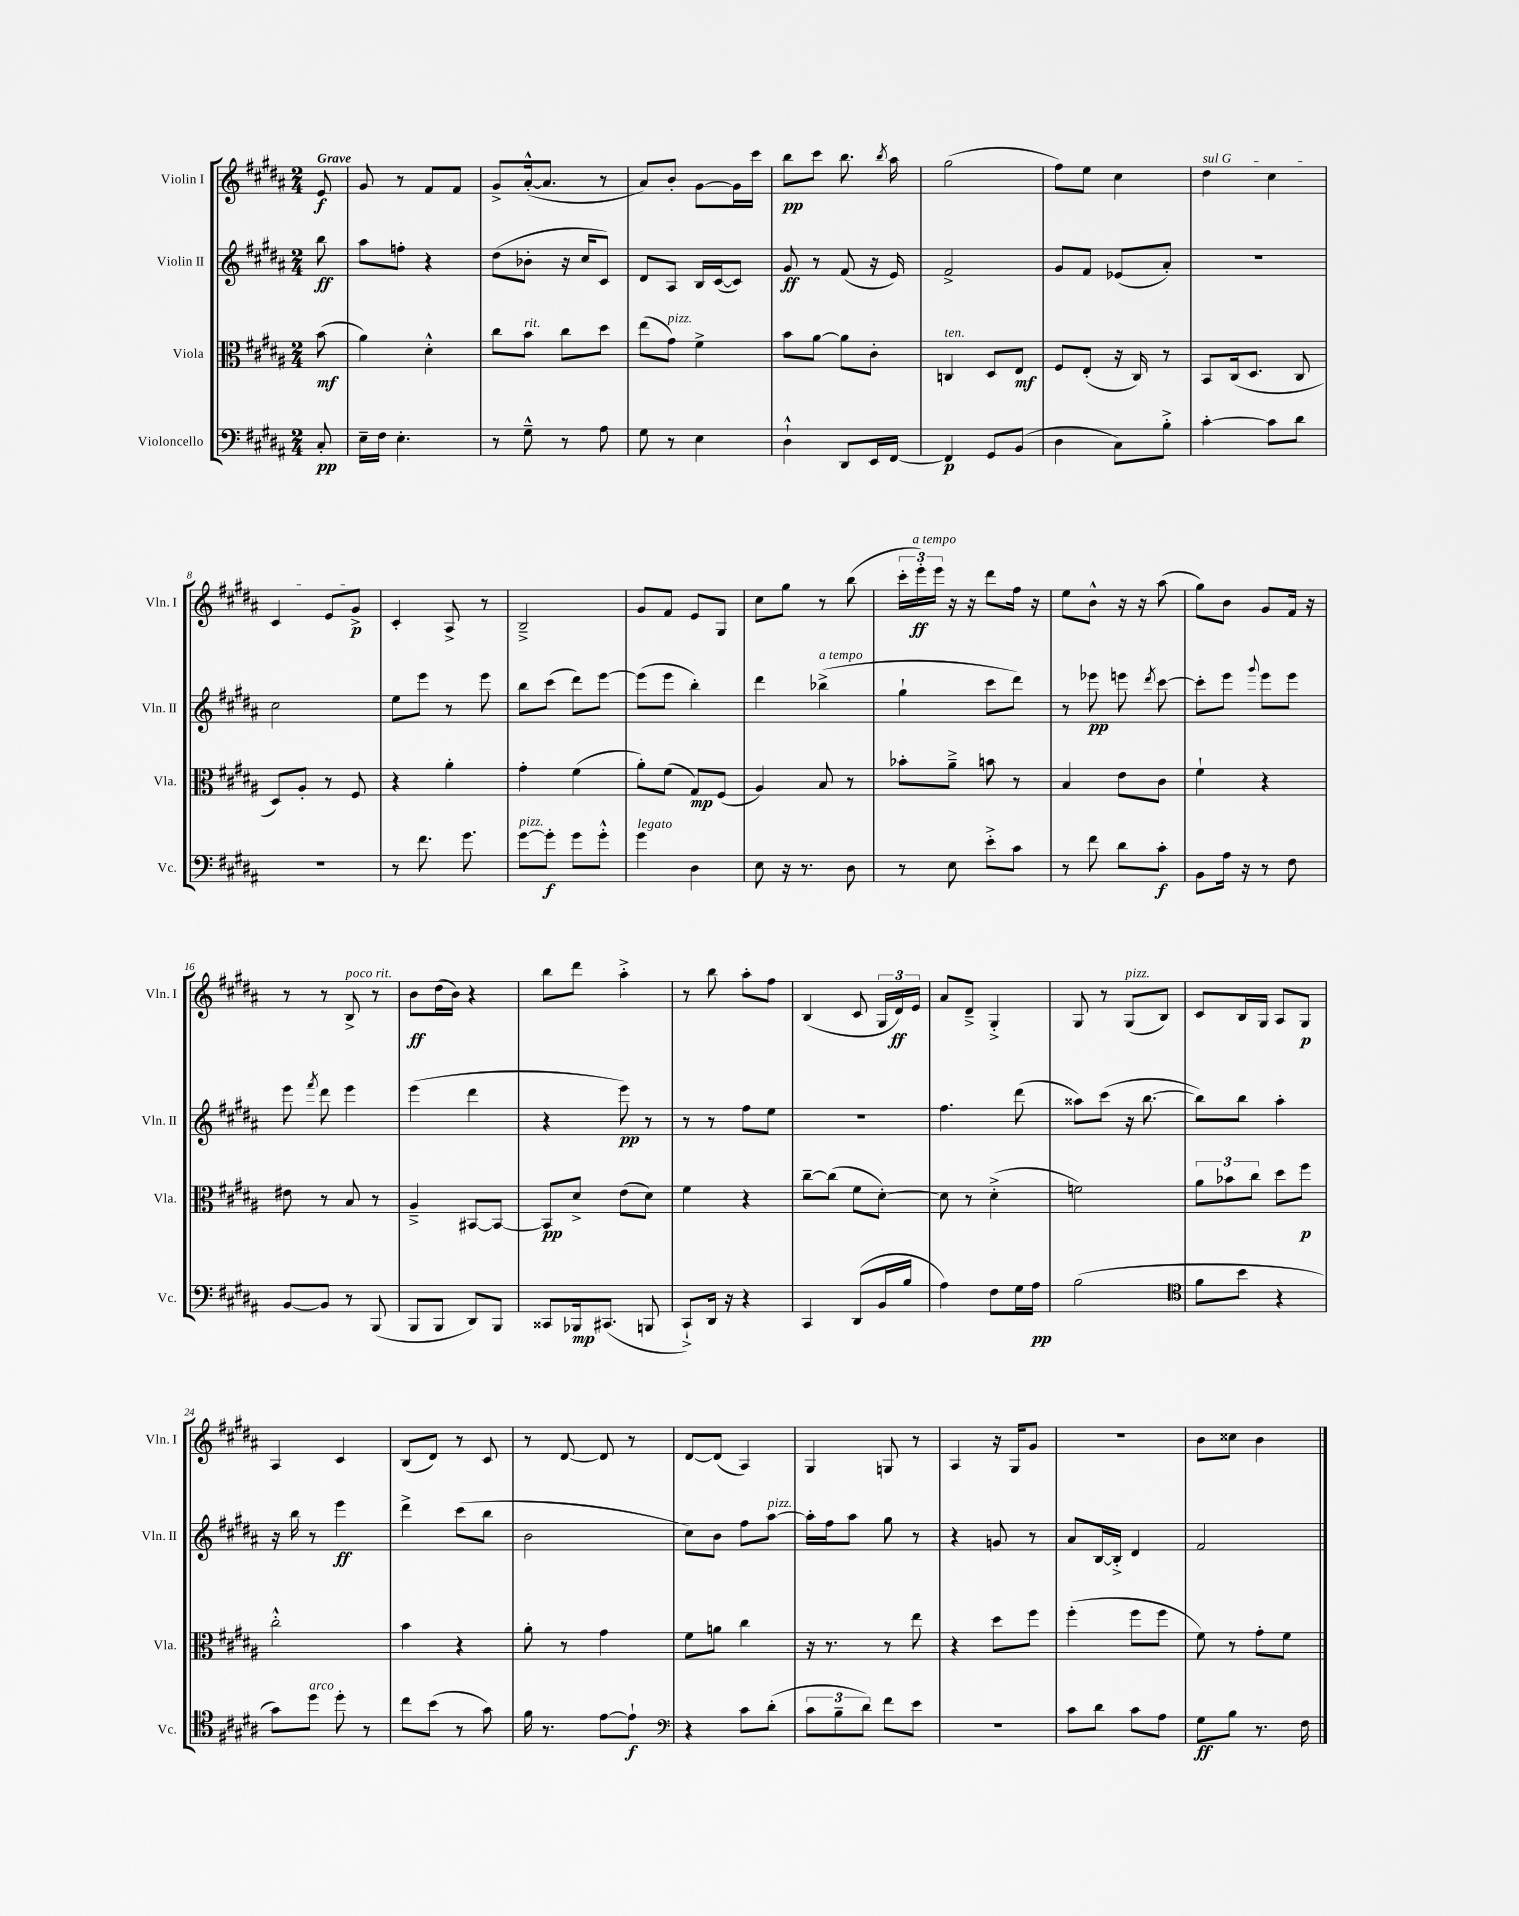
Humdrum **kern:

**kern	**kern	**kern	**kern
*staff4	*staff3	*staff2	*staff1
*clefF4	*clefC3	*clefG2	*clefG2
*k[f#c#g#d#a#]	*k[f#c#g#d#a#]	*k[f#c#g#d#a#]	*k[f#c#g#d#a#]
*M2/4	*M2/4	*M2/4	*M2/4
8C#'/	(8b\	8bb\	8e/
=	=	=	=
16E~\LL	4a#\)	8aa#\L	8g#/
16F#\JJ	.	.	.
4.E'\	.	8ff'\J	8r
.	4d#'^^\	4r	8f#/L
.	.	.	8f#/J
=	=	=	=
8r	8cc#\L	(8dd#\L	8g#^/L
8G#~^^\	8b\J	8b-'\J	([16a#'^^/k
.	.	.	8.a#/]J
8r	8cc#\L	16r	.
.	.	16cc#/LK	.
8A#\	8dd#\J	8c#/J)	8r
=	=	=	=
8G#\	(8ee\L	8d#/L	8a#/L)
8r	8g#\J)	8A#/J	8b'/J
4E\	4f#^\	16B/LL	[8g#\L
.	.	([16c#/J	.
.	.	8c#/]J)	16g#\]L
.	.	.	16ccc#\JJ
=	=	=	=
4D#`^^\	8b\L	8g#/	8bb\L
.	[8a#\J	8r	8ccc#\J
8DD#/L	8a#\]L	(8f#/	8.bb\
16EE/L	8c#'\J	16r	.
.	.	.	8qbb/
[16FF#/JJ	.	16e/)	16aa#\
=	=	=	=
4FF#/]	4C/	2f#^/	(2gg#\
8GG#/L	8D#/L	.	.
(8BB/J	8E/J	.	.
=	=	=	=
4D#\	8F#/L	8g#/L	8ff#\L)
.	(8E'/J	8f#/J	8ee\J
8C#\L)	16r	(8e-/L	4cc#\
.	16C#/)	.	.
8B'^\J	8r	8a#'/J)	.
=	=	=	=
[4c#'\	8BB/L	2r	4dd#\
.	(16C#/k	.	.
.	8.D#/J	.	.
8c#\]L	.	.	4cc#\
8d#\J	8C#/	.	.
=	=	=	=
2r	8D#/L)	2cc#\	4c#/
.	8A#'/J	.	.
.	8r	.	8e/L
.	8F#/	.	8g#^/J
=	=	=	=
8r	4r	8ee\L	4c#'/
8.f#\	.	8eee\J	.
.	4a#'\	8r	8A#^/
8.g#\	.	.	.
.	.	8eee\	8r
=	=	=	=
[8g#\L	4g#'\	8bb\L	2B~^/
8g#'\]J	.	(8ccc#\J	.
8g#\L	(4f#\	8ddd#\L)	.
8g#'^^\J	.	[8eee\J	.
=	=	=	=
4g#\	8a#'\L)	(8eee\]L	8g#/L
.	(8f#\J	8eee\J	8f#/J
4D#\	8G#/L)	4bb'\)	8e/L
.	(8F#/J	.	8G#/J
=	=	=	=
8E\	4A#/)	4ddd#\	8cc#\L
16r	.	.	8gg#\J
8.r	.	.	.
.	8B/	(4bb-^\	8r
8D#\	8r	.	(8bb\
=	=	=	=
8r	8b-'\L	4gg#`\	24ccc#'\LL
.	.	.	24eee'\)
.	.	.	24eee\JJ
8E\	8a#~^\J	.	16r
.	.	.	16r
8e'^\L	8b\	8ccc#\L	8ddd#\L
8c#\J	8r	8ddd#\J)	16ff#\Jk
.	.	.	16r
=	=	=	=
8r	4B/	8r	8ee\L
8f#\	.	8eee-\	8b^^\J
8d#\L	8e\L	8eee\	16r
.	.	.	16r
.	.	8qddd#/	.
8c#'\J	8c#\J	[8ccc#\	(8aa#\
=	=	=	=
8BB\L	4f#`\	8ccc#'\]L	8gg#\L)
16A#\Jk	.	8eee\J	8b\J
16r	.	.	.
.	.	8qqggg#/	.
8r	4r	8eee\L	8g#/L
8F#\	.	8eee\J	16f#/Jk
.	.	.	16r
=	=	=	=
[8BB/L	8e#\	8eee\	8r
.	.	8qfff#/	.
8BB/]J	8r	8ddd#\	8r
8r	8B/	4eee\	8B^/
(8BBB/	8r	.	8r
=	=	=	=
8BBB/L	4A#~^/	(4eee\	8b\L
8BBB/J	.	.	(16dd#\L
.	.	.	16b\JJ)
8DD#/L)	[8BB#/L	4ddd#\	4r
8BBB/J	8BB#/_J	.	.
=	=	=	=
8CC##/L	8BB#/]L	4r	8bb\L
16BBB-/k	8d#^/J	.	8ddd#\J
(8.CC#/J	.	.	.
.	(8e\L	8eee\)	4aa#'^\
8BBB/	8d#\J)	8r	.
=	=	=	=
8CC#`^/L)	4f#\	8r	8r
16DD#/Jk	.	8r	8bb\
16r	.	.	.
4r	4r	8ff#\L	8aa#'\L
.	.	8ee\J	8ff#\J
=	=	=	=
4CC#/	[8cc#~\L	2r	(4B/
.	(8cc#\]J	.	.
(8DD#/L	8f#\L	.	8c#/
16BB/L	[8d#'\J)	.	24G#/LL
.	.	.	24d#/)
16B/JJ	.	.	.
.	.	.	24e/JJ
=	=	=	=
4A#\)	8d#\]	4.ff#\	8a#/L
.	8r	.	8d#~^/J
8F#\L	(4d#'^\	.	4G#'^/
16G#\L	.	(8ddd#\	.
16A#\JJ	.	.	.
=	=	=	=
(2B\	2f\)	8aa##\L)	8G#/
.	.	(8ccc#\J	8r
.	.	16r	(8G#/L
.	.	[8.bb\	.
.	.	.	8B/J)
=	=	=	=
*clefC4	*	*	*
8f#\L	12a#\L	8bb\]L)	8c#/L
.	12b-\	.	.
8b\J	.	8bb\J	16B/L
.	12cc#\J	.	.
.	.	.	16G#/JJ
4r	8dd#\L	4aa#'\	8A#/L
.	8ff#\J	.	8G#/J
=	=	=	=
8g#\L)	2cc#'^^\	16r	4A#/
.	.	16bb\	.
8dd#\J	.	8r	.
8dd#'\	.	4eee\	4c#/
8r	.	.	.
=	=	=	=
8cc#\L	4b\	4ddd#^\	(8B/L
(8b\J	.	.	8d#/J)
8r	4r	(8ccc#\L	8r
8g#\)	.	8bb\J	8c#/
=	=	=	=
16f#\	8a#'\	2b\	8r
8.r	.	.	.
.	8r	.	[8d#/
[8e\L	4g#\	.	8d#/]
8e`\]J	.	.	8r
=	=	=	=
*clefF4	*	*	*
4r	8f#\L	8cc#\L)	[8d#/L
.	8a\J	8b\J	(8d#/]J
8c#\L	4cc#\	8ff#\L	4A#/)
(8d#'\J	.	[8aa#\J	.
=	=	=	=
12c#\L	16r	16aa#'\]LL	4G#/
.	8.r	16ff#\J	.
12B~\	.	.	.
.	.	8aa#\J	.
12d#\J)	.	.	.
8f#\L	8r	8gg#\	8G/
8e\J	8ee\	8r	8r
=	=	=	=
2r	4r	4r	4A#/
.	8dd#\L	8g/	16r
.	.	.	16G#/LK
.	8ff#\J	8r	8g#/J
=	=	=	=
8c#\L	(4ff#'\	8a#/L	2r
8d#\J	.	[16B/L	.
.	.	16B'^/]JJ	.
8c#\L	8ff#\L	4d#/	.
8A#\J	8ff#\J	.	.
=	=	=	=
8G#\L	8f#\)	2f#/	8b\L
8B\J	8r	.	8cc##\J
8.r	8g#'\L	.	4b\
.	8f#\J	.	.
16F#\	.	.	.
==	==	==	==
*-	*-	*-	*-
